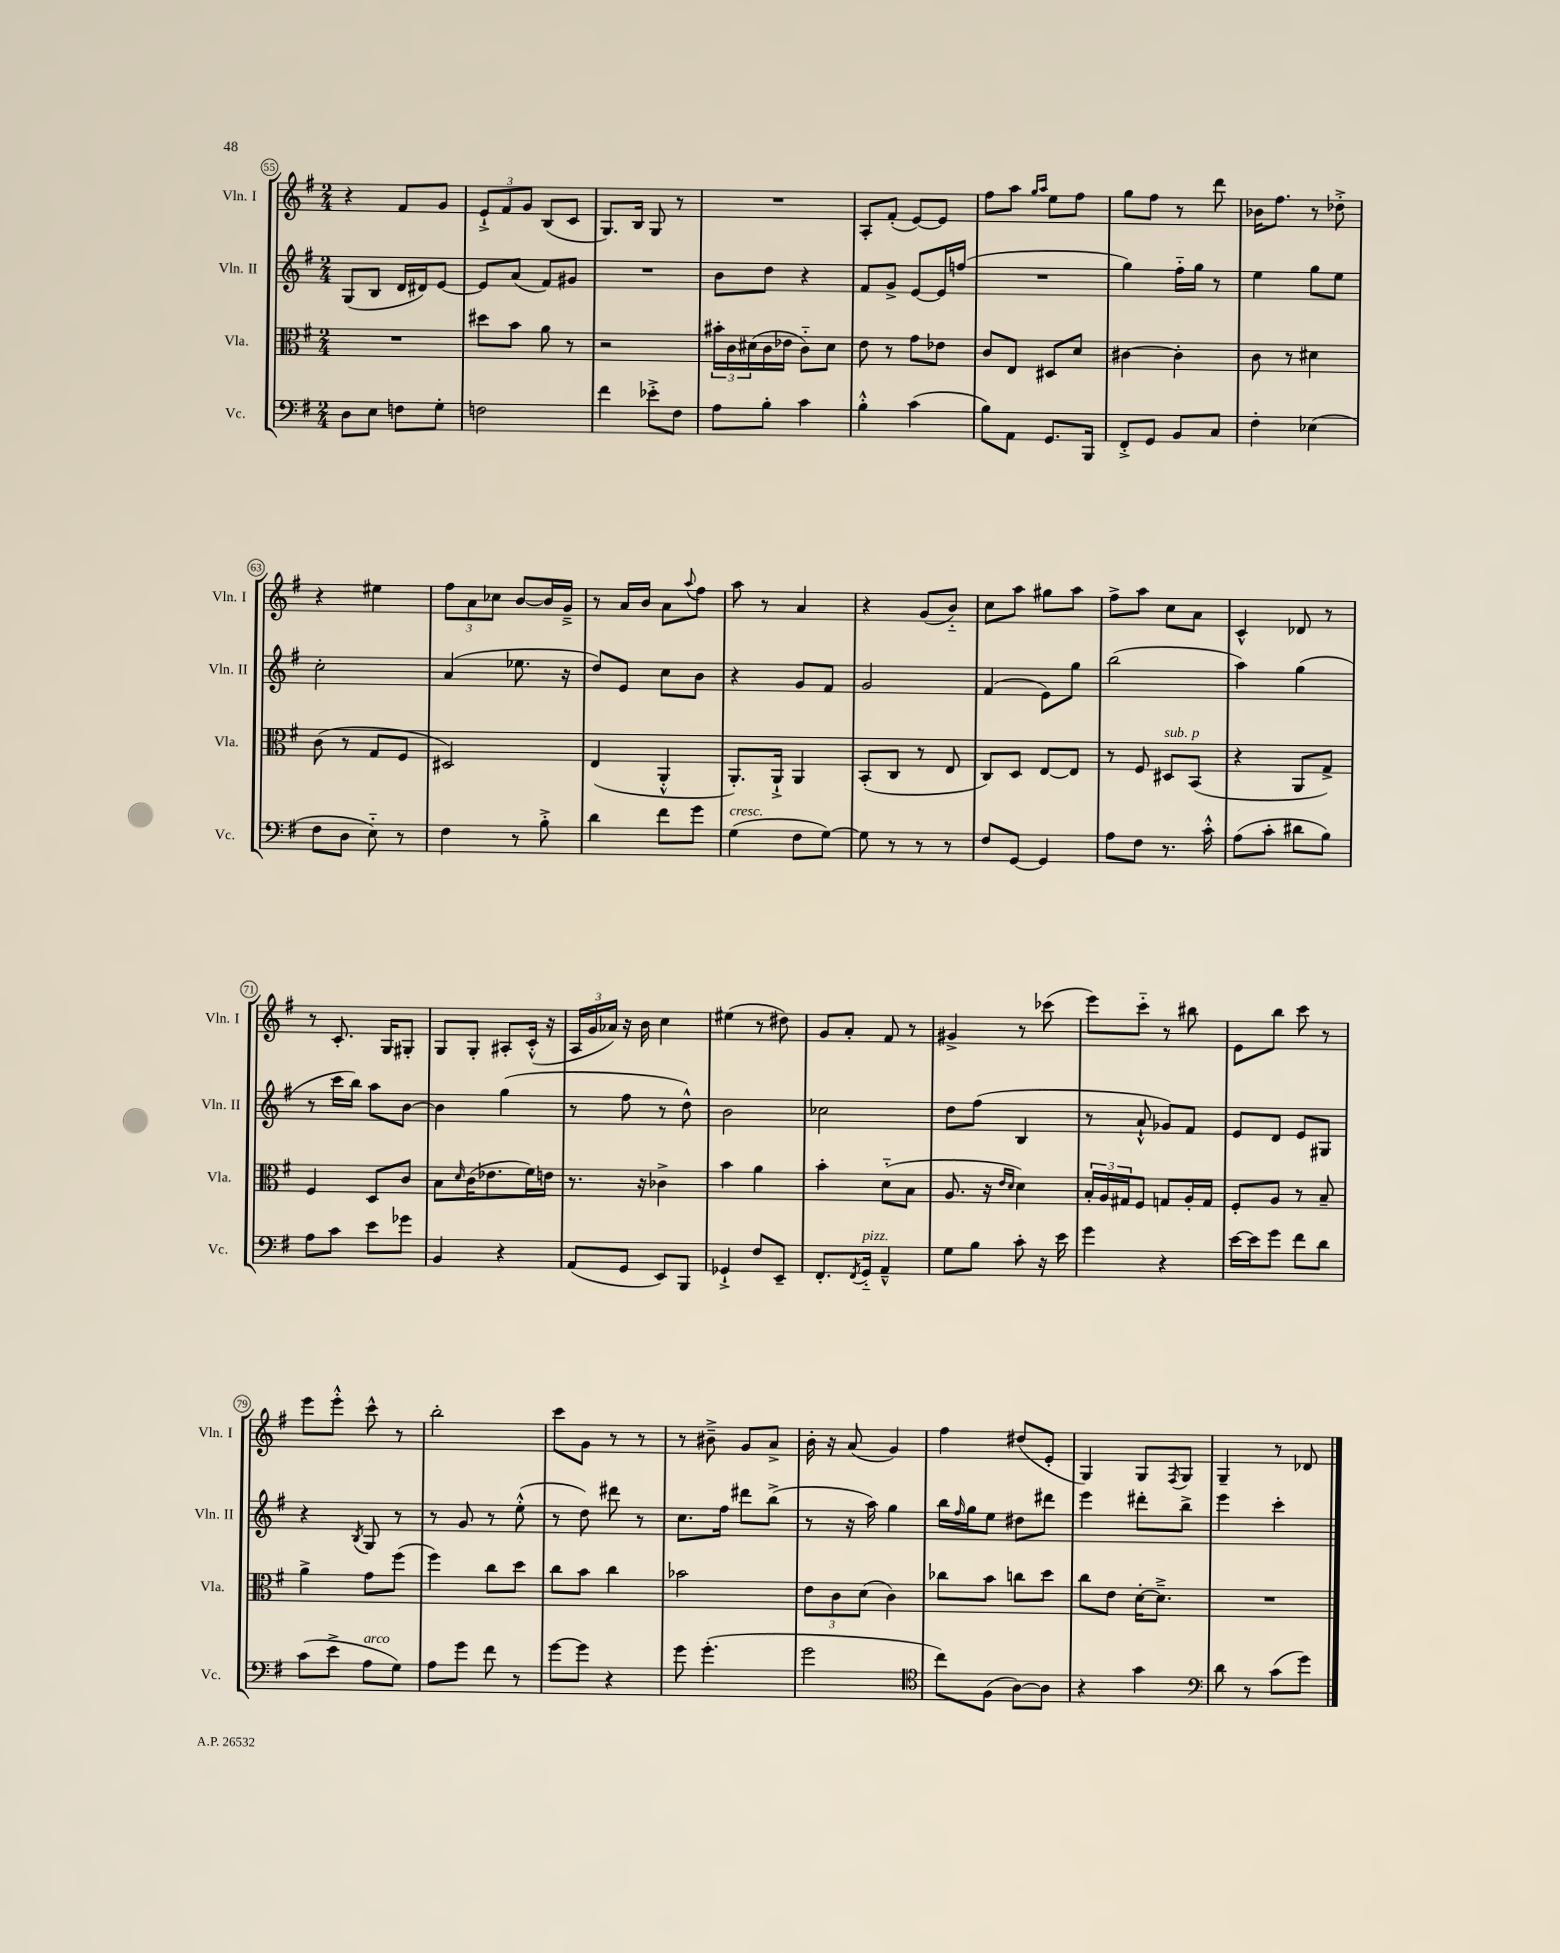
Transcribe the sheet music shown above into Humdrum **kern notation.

**kern	**kern	**kern	**kern
*staff4	*staff3	*staff2	*staff1
*clefF4	*clefC3	*clefG2	*clefG2
*k[f#]	*k[f#]	*k[f#]	*k[f#]
*M2/4	*M2/4	*M2/4	*M2/4
8D\L	2r	(8G/L	4r
8E\J	.	8B/J	.
8F\L	.	16d/LL	8f#/L
.	.	16d#/J)	.
8G'\J	.	[8e/J	8g/J
=	=	=	=
2F\	8dd#\L	8e/]L	12e`^/L
.	.	.	12f#/
.	8b\J	(8a/J	.
.	.	.	12g/J
.	8a\	8f#/L)	(8B/L
.	8r	8g#/J	8c/J
=	=	=	=
4f#\	2r	2r	8.G/L)
.	.	.	16B/Jk
8e-'^\L	.	.	8G/
8F#\J	.	.	8r
=	=	=	=
8A\L	24b#'\LL	8b\L	2r
.	24c\	.	.
.	(24d#\	.	.
8B'\J	16c\	8dd\J	.
.	16e-\JJ	.	.
4c\	8c'~\L)	4r	.
.	8d#\J	.	.
=	=	=	=
4B'^^\	8e\	8f#/L	8A'/L
.	8r	8g^/J	(8f#'/J
(4c\	8g\L	[8e/L	[8e/L)
.	8e-\J	16e/]L	8e/]J
.	.	(16ff/JJ	.
=	=	=	=
8B\L)	8c/L	2r	8ff#\L
8AA\J	8E/J	.	8aa\J
.	.	.	16qqgg/LL
.	.	.	16qqaa/JJ
8.GG/L	8D#/L	.	8ee\L
.	8d/J	.	8ff#\J
16BBB/Jk	.	.	.
=	=	=	=
8FF#'^/L	[4c#\	4gg\)	8gg\L
8GG/J	.	.	8ff#\J
8BB/L	4c#'\]	16ff#'~\LL	8r
.	.	16gg\JJ	.
8C/J	.	8r	8ddd\
=	=	=	=
4F#'\	8c\	4ee\	16b-\LK
.	.	.	8.ff#\J
.	8r	.	.
(4E-\	4d#\	8gg\L	8r
.	.	8ee\J	8dd-'^\
=	=	=	=
8F#\L	(8c\	2cc'\	4r
8D\J	8r	.	.
8E'~\)	8G/L	.	4ee#\
8r	8F#/J	.	.
=	=	=	=
4F#\	2D#/)	(4a/	12ff#\L
.	.	.	12a\
.	.	.	12cc-\J
8r	.	8.ee-\	[8b/L
8B'^\	.	.	16b/]L
.	.	16r	16g~^/JJ
=	=	=	=
4d\	(4E/	8dd/L)	8r
.	.	8e/J	16a/LL
.	.	.	16b/JJ
8f#\L	4AA'^^/	8cc\L	8a\L
.	.	.	8qqaa/
8g\J	.	8b\J	8ff#\J
=	=	=	=
(4G\	8.AA'/L)	4r	8aa\
.	.	.	8r
.	16AA`^/Jk	.	.
8F#\L	4AA/	8g/L	4a/
[8G\J)	.	8f#/J	.
=	=	=	=
8G\]	(8BB'/L	2g/	4r
8r	8C/J	.	.
8r	8r	.	(8g/L
8r	8E/	.	8b'~/J)
=	=	=	=
8F#/L	8C/L)	(4f#/	8cc\L
[8GG/J	8D/J	.	8aa\J
4GG/]	[8E/L	8e\L)	8gg#\L
.	8E/]J	8gg\J	8aa\J
=	=	=	=
8A\L	8r	(2bb\	8ff#^\L
8F#\J	8F#/	.	8aa\J
8.r	8D#/L	.	8cc\L
.	(8BB/J	.	8a\J
16c'^^\	.	.	.
=	=	=	=
(8A\L	4r	4aa\)	4c^^/
8c'\J	.	.	.
8d#\L	8AA/L	(4gg\	8d-/
8B\J)	8G^/J)	.	8r
=	=	=	=
8A\L	4F#/	8r	8r
8c\J	.	16ccc\LL	8.c'/
.	.	16bb\JJ)	.
8e\L	8D/L	8aa\L	.
.	.	.	16G/LK
8g-\J	8c/J	[8b\J	8G#'/J
=	=	=	=
4BB/	8B\L	4b\]	8G/L
.	16qqd/	.	.
.	(16c\K	.	8G'/J
.	8.e-\	.	.
4r	.	(4gg\	8A#'/L
.	16f#\L)	.	(16c'^^/Jk
.	16e\JJ	.	16r
=	=	=	=
(8AA/L	8.r	8r	24A/LL
.	.	.	24g/
.	.	.	24a-/JJ)
8GG/J	.	8ff#\	16r
.	16r	.	16b\
8EE/L)	4c-^\	8r	4cc\
8BBB/J	.	8dd^^\)	.
=	=	=	=
4GG-`^/	4b\	2b\	(4ee#\
8F#/L	4a\	.	8r
8EE~/J	.	.	8dd#\)
=	=	=	=
8.FF#'/L	4b'\	2cc-\	8g/L
.	.	.	8a'/J
8qFF#/	.	.	.
16GG'~/Jk	.	.	.
4AA~^^/	(8d'~\L	.	8f#/
.	8B\J	.	8r
=	=	=	=
8G\L	8.A/	8dd\L	4g#^/
8B\J	.	(8ff#\J	.
.	16r	.	.
.	16qqe/LL	.	.
.	16qqd/JJ	.	.
8c'\	4d\)	4B/	8r
16r	.	.	(8ccc-\
16e\	.	.	.
=	=	=	=
4g\	24B'/LL	8r	8eee\L)
.	24A/	.	.
.	24G#/J	.	.
.	8F#/J	8a`^^/	8ccc'~\J
4r	8G/L	8g-/L)	8r
.	16A'/L	8f#/J	8bb#\
.	16G/JJ	.	.
=	=	=	=
[16e\LL	8F#'/L	8e/L	8e\L
16e\]J	.	.	.
8g\J	8A/J	8d/J	8bb\J
8f#\L	8r	8e/L	8ccc\
8d\J	8B~/	8G#/J	8r
=	=	=	=
(8c\L	4a^\	4r	8eee\L
8e^\J	.	.	8eee'^^\J
.	.	8qB/	.
8A\L	8g\L	8G/	8ccc^^\
8G\J)	(8ff#\J	8r	8r
=	=	=	=
8A\L	4ff#\)	8r	2bb'\
8g\J	.	8g/	.
8f#\	8cc\L	8r	.
8r	8dd\J	(8ee'^^\	.
=	=	=	=
[8g\L	8cc\L	8r	8ccc\L
8g\]J	8b\J	8dd\)	8g\J
4r	4cc\	8ddd#\	8r
.	.	8r	8r
=	=	=	=
8g\	2b-\	8.cc\L	8r
(4.g'\	.	.	8b#~^\
.	.	16ff#\Jk	.
.	.	8ddd#\L	8g/L
.	.	(8bb^\J	8a^/J
=	=	=	=
2g\	12e\L	8r	16b'\
.	.	.	16r
.	12c\	.	.
.	.	16r	(8a/
.	(12d\J	.	.
.	.	16aa\)	.
.	4c\)	4gg\	4g/)
=	=	=	=
*clefC4	*	*	*
8cc\L)	8cc-\L	16bb\LL	4ff#\
.	.	16qqff#/	.
.	.	16gg\J	.
(8F#\J	8b\J	8ee\J	.
[8A\L)	8cc\L	8dd#\L	(8dd#/L
8A\]J	8dd\J	8ddd#\J	8e'/J
=	=	=	=
4r	8cc\L	4eee\	4G/)
.	8e\J	.	.
4g\	[16d'\LK	8ddd#'\L	8G/L
.	8.d~^\]J	.	.
.	.	.	8qF#/
.	.	8bb^\J	8G/J
=	=	=	=
*clefF4	*	*	*
8d\	2r	4eee\	4G~/
8r	.	.	.
(8c\L	.	4ccc'\	8r
8g\J)	.	.	8d-/
==	==	==	==
*-	*-	*-	*-
